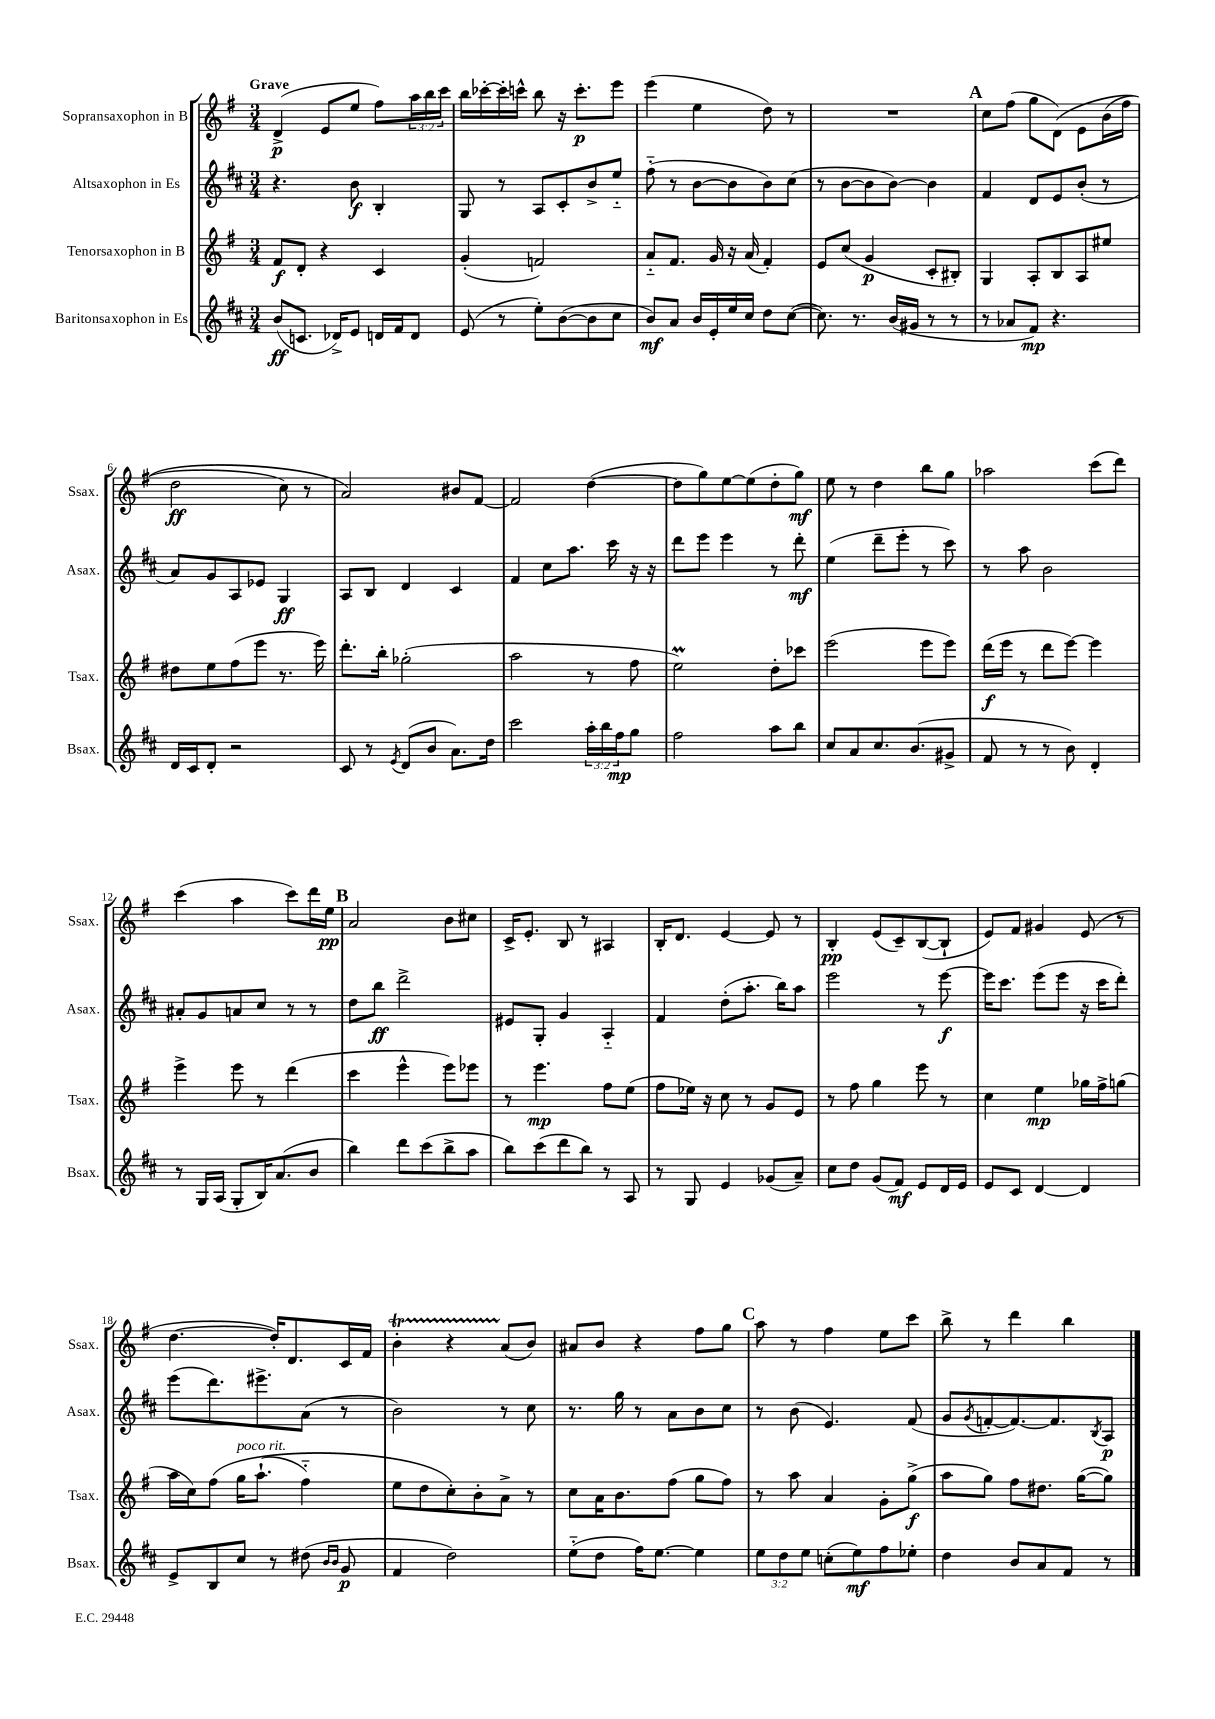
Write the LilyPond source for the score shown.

<<
\new StaffGroup <<
\new Staff = "s0" \with { instrumentName = "Sopransaxophon in B" shortInstrumentName = "Ssax." } {
    \clef treble \key g \major \numericTimeSignature \time 3/4 \override Staff.TupletNumber.text = #tuplet-number::calc-fraction-text \tempo "Grave"
    d'4->\p( e'8 e''8 fis''8) \tuplet 3/2 { a''16 b''16 c'''16 } |
    b''16 ces'''16~-. ces'''16-. c'''16-^ b''8 r16 c'''8.-.\p e'''8 |
    e'''4( e''4 d''8) r8 |
    R2. |
    \mark \markup { \bold "A" } c''8 fis''8( g''8 d'8)\( e'8 b'16( fis''16 |
    d''2\ff c''8) r8 |
    a'2\) bis'8 fis'8~ |
    fis'2 d''4~( |
    d''8 g''8) e''8~ e''8( d''8-. g''8\mf) |
    e''8 r8 d''4 b''8 g''8 |
    aes''2 c'''8( d'''8) |
    c'''4( a''4 c'''8) d'''16 e''16\pp |
    \mark \markup { \bold "B" } a'2 b'8 cis''8 |
    c'16-> e'8.-. b8 r8 ais4 |
    b16-. d'8. e'4~ e'8 r8 |
    b4-.\pp e'8( c'8--) b8~( b8-! |
    e'8) fis'8 gis'4 e'8( r8 |
    d''4.~ d''16-.) d'8. c'16 fis'16 |
    b'4-.\startTrillSpan r4 a'8\stopTrillSpan( b'8) |
    ais'8 b'8 r4 fis''8 g''8 |
    \mark \markup { \bold "C" } a''8 r8 fis''4 e''8 c'''8 |
    b''8-> r8 d'''4 b''4 \bar "|." |
}
\new Staff = "s1" \with { instrumentName = "Altsaxophon in Es" shortInstrumentName = "Asax." } {
    \clef treble \key d \major \numericTimeSignature \time 3/4
    r4. b'8\f b4-. |
    g8 r8 a8 cis'8-. b'8-> e''8-_ |
    fis''8-_( r8 b'8~ b'8 b'8) cis''8( |
    r8 b'8~ b'8 b'8~) b'4 |
    \mark \markup { \bold "A" } fis'4 d'8 e'8 b'8-.( r8 |
    a'8) g'8 a8 ees'8 g4\ff |
    a8 b8 d'4 cis'4 |
    fis'4 cis''8 a''8. cis'''16 r16 r16 |
    d'''8 e'''8 e'''4 r8 d'''8-.\mf |
    e''4( d'''8-- e'''8-. r8 cis'''8) |
    r8 a''8 b'2 |
    ais'8-. g'8 a'8 cis''8 r8 r8 |
    \mark \markup { \bold "B" } d''8 b''8\ff d'''2-> |
    eis'8 g8-. g'4 a4-_ |
    fis'4 d''8-.( a''8.-. b''16) a''8 |
    e'''2 r8 e'''8~\f |
    e'''16 cis'''8. e'''8( e'''8 r16 cis'''16 d'''8-.) |
    e'''8( d'''8.) eis'''8.-> a'8( r8 |
    b'2) r8 cis''8 |
    r8. g''16 r8 a'8 b'8 cis''8 |
    \mark \markup { \bold "C" } r8 b'8( e'4.) fis'8( |
    g'8 \acciaccatura { g'8 } f'8~-. f'8.~) f'8. \acciaccatura { b8 } a8\p \bar "|." |
}
\new Staff = "s2" \with { instrumentName = "Tenorsaxophon in B" shortInstrumentName = "Tsax." } {
    \clef treble \key g \major \numericTimeSignature \time 3/4
    fis'8\f d'8-. r4 c'4 |
    g'4-.( f'2) |
    a'8-_ fis'8. g'16 r16 a'16( fis'4-.) |
    e'8 c''8( g'4\p c'8-. bis8-.) |
    \mark \markup { \bold "A" } g4 a8-. b8 a8 eis''8 |
    dis''8 e''8 fis''8( e'''8 r8. e'''16) |
    d'''8.-. b''16-. ges''2-.( |
    a''2 r8 fis''8 |
    e''2\prall) d''8-. ces'''8 |
    e'''2( e'''8 e'''8) |
    d'''16\f( e'''16 r8 d'''8 e'''8~) e'''4 |
    e'''4-> e'''8 r8 d'''4( |
    \mark \markup { \bold "B" } c'''4 e'''4-^ e'''8) ees'''8 |
    r8 e'''4.\mp fis''8 e''8( |
    fis''8 ees''16) r16 c''8 r8 g'8 e'8 |
    r8 fis''8 g''4 e'''8 r8 |
    c''4 e''4\mp ges''16 fis''16-> g''8( |
    a''16 c''16) fis''8\( g''16^\markup { \italic "poco rit." } a''8.-!( fis''4-_) |
    e''8 d''8 c''8-.\) b'8-. a'8-> r8 |
    c''8 a'16 b'8. fis''8( g''8 fis''8) |
    \mark \markup { \bold "C" } r8 a''8 a'4 g'8-. g''8->\f( |
    a''8 g''8) fis''8 dis''8. g''16~( g''8) \bar "|." |
}
\new Staff = "s3" \with { instrumentName = "Baritonsaxophon in Es" shortInstrumentName = "Bsax." } {
    \clef treble \key d \major \numericTimeSignature \time 3/4 \override Staff.TupletNumber.text = #tuplet-number::calc-fraction-text
    b'8\ff( c'8. des'16->) e'8 d'16 fis'16 d'8 |
    e'8( r8 e''8-.) b'8~( b'8 cis''8 |
    b'8\mf) a'8 b'16 e'16-. e''16 cis''16 d''8 cis''8~( |
    cis''8.) r8. b'16( gis'16 r8 r8 |
    \mark \markup { \bold "A" } r8 aes'8 fis'8\mp) r4. |
    d'16 cis'16 d'8-. r2 |
    cis'8 r8 \acciaccatura { e'8 } d'8( b'8 a'8.) d''16 |
    cis'''2 \tuplet 3/2 { a''16-. b''16 fis''16\mp } g''8 |
    fis''2 a''8 b''8 |
    cis''8 a'8 cis''8. b'8.( gis'8-> |
    fis'8 r8 r8 b'8) d'4-. |
    r8 g16 a16( g8-. b16) a'8.( b'8 |
    \mark \markup { \bold "B" } b''4) d'''8 cis'''8( b''8-> a''8 |
    b''8) cis'''8( d'''8 b''8) r8 a8 |
    r8 g8 e'4 ges'8( a'8--) |
    cis''8 d''8 g'8( fis'8\mf) e'8 d'16 e'16 |
    e'8 cis'8 d'4~ d'4 |
    e'8-> b8 cis''8 r8 dis''8( \grace { b'16 b'16 } g'8\p |
    fis'4 d''2) |
    e''8-_( d''8 fis''16) e''8.~ e''4 |
    \mark \markup { \bold "C" } \tuplet 3/2 { e''8 d''8 e''8 } c''8-.( e''8\mf) fis''8 ees''8-. |
    d''4 b'8 a'8 fis'8 r8 \bar "|." |
}
>>
>>
